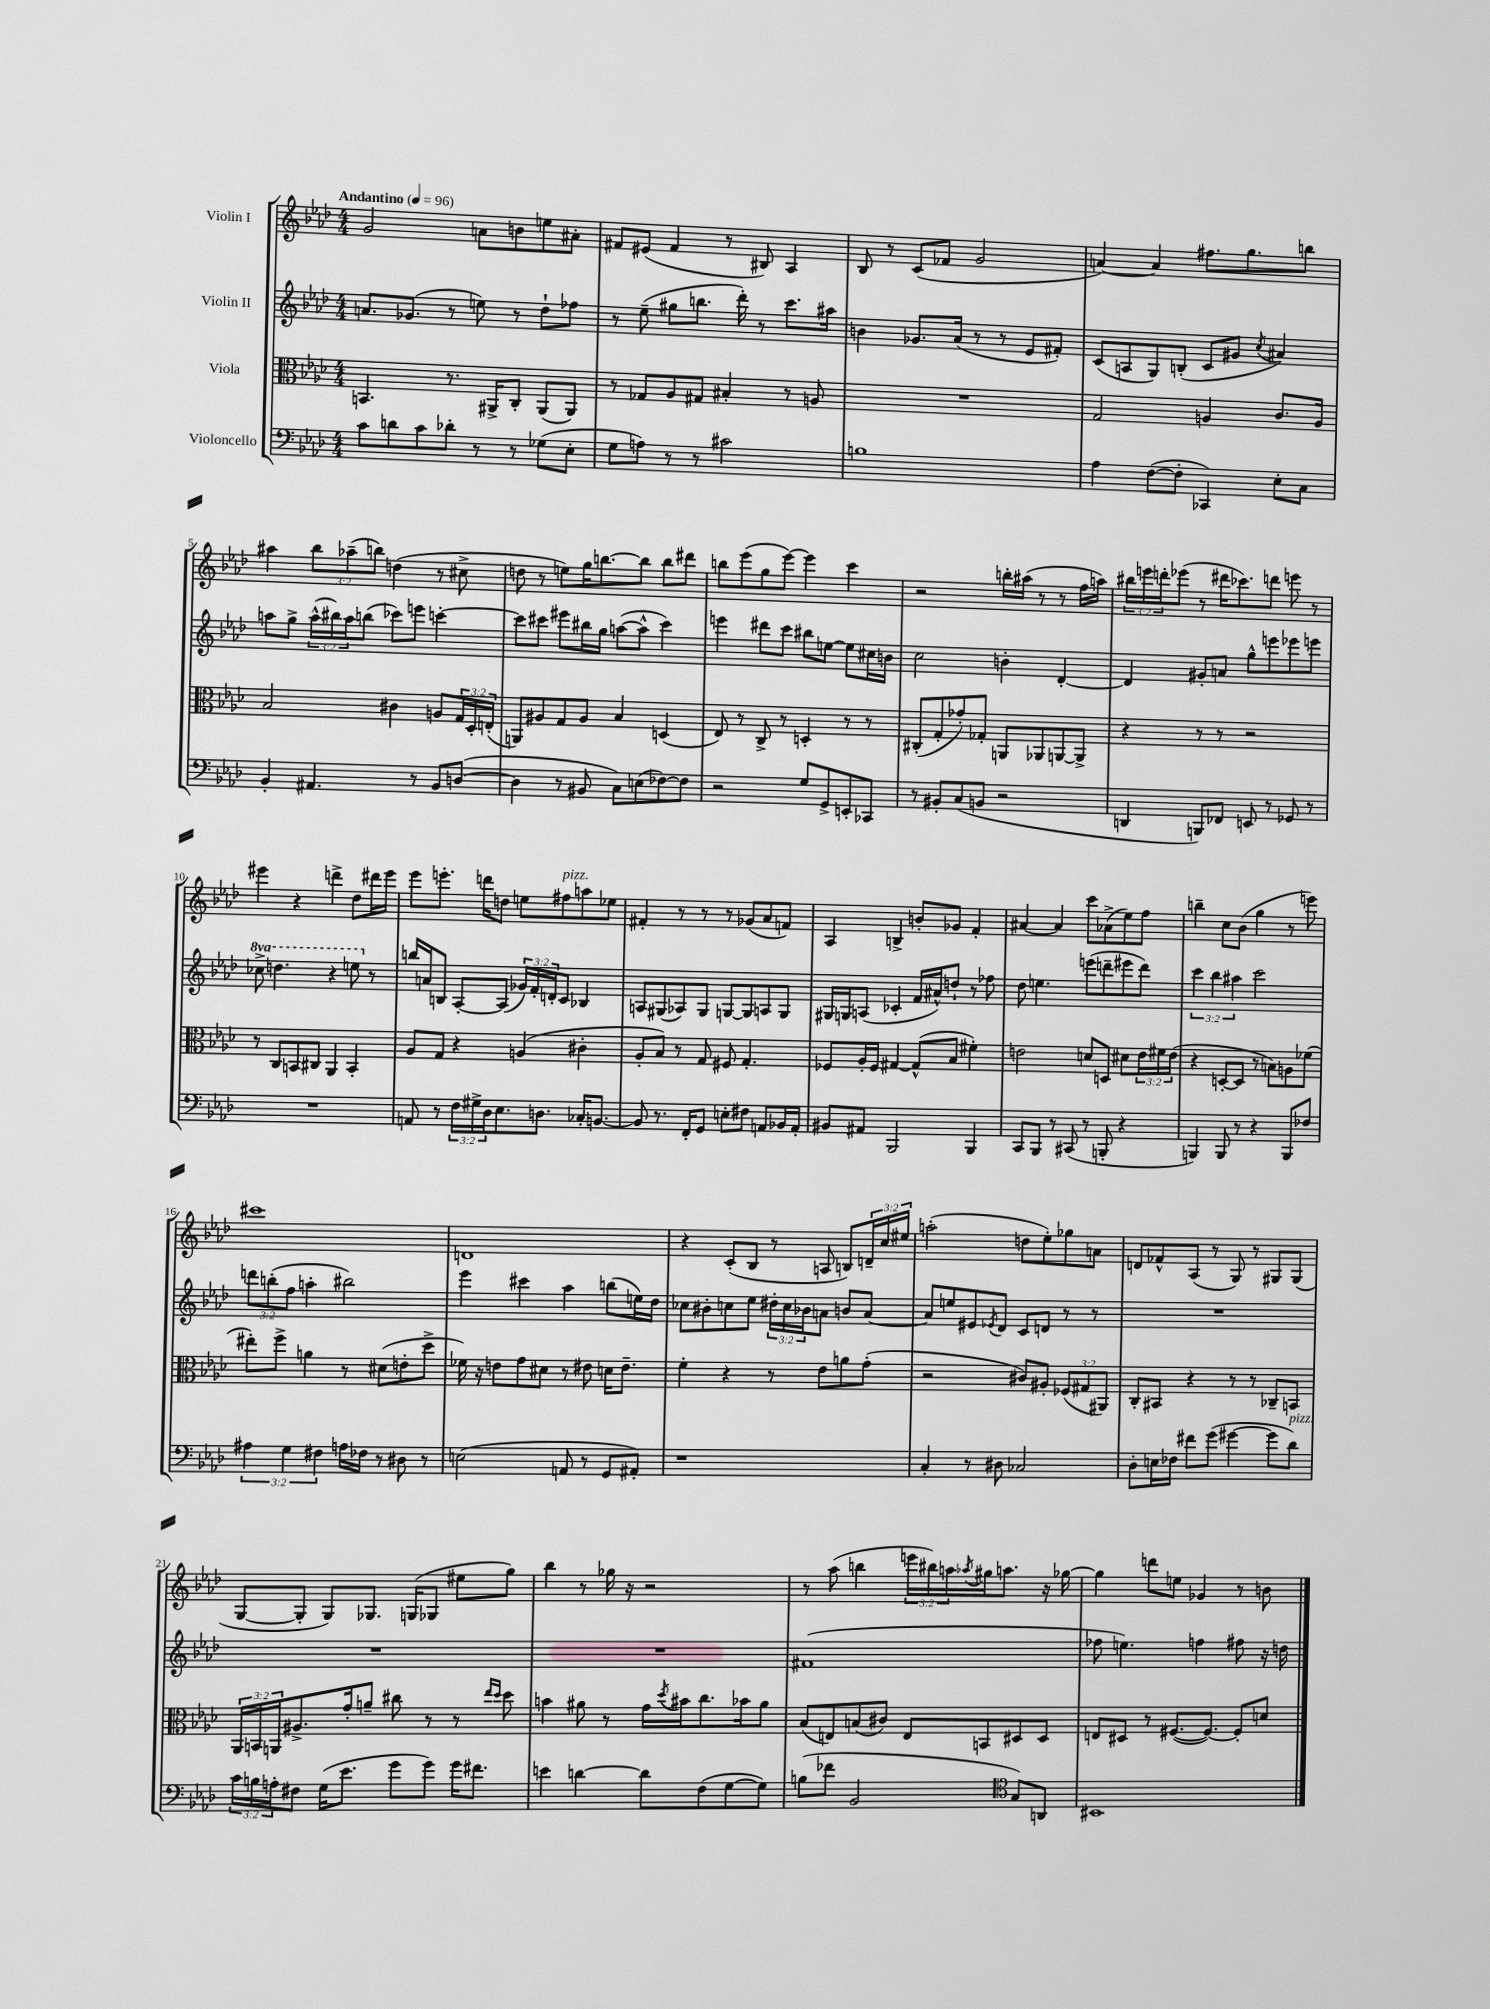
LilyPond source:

<<
\new StaffGroup <<
\new Staff = "s0" \with { instrumentName = "Violin I" } {
    \clef treble \key aes \major \numericTimeSignature \time 4/4 \override Staff.TupletNumber.text = #tuplet-number::calc-fraction-text \tempo "Andantino" 4 = 96
    g'2 a'8 b'8 e''8 ais'8-. |
    fis'8 eis'8( fis'4 r8 bis8) aes4 |
    bes8 r8 c'8( fes'8 g'2 |
    a'4~) a'4 fis''8. g''8. b''8 |
    ais''4 \tuplet 3/2 { bes''8 aes''8--( b''8) } d''4( r8 cis''8-> |
    d''8 r8 e''8) g''16 b''8.~ b''8 b''8 dis'''8 |
    b''8 ees'''8( g''8 ees'''8~) ees'''4 c'''4 |
    r2 b''16-. ais''16( r8 r8 f''16 a''16) |
    \tuplet 3/2 { bis''16 e'''16 d'''16-. } ees'''8( r8 dis'''16 ces'''8.) d'''8 e'''8 r8 |
    eis'''4 r4 d'''4-> des''8 dis'''16 eis'''16 |
    ees'''8 e'''8.-. d'''16 d''8 e''8 fis''8^\markup { \italic "pizz." } a''8 ees''8 |
    fis'4-. r8 r8 r8 ges'8( aes'8 f'8) |
    aes4 b4-> b'8-. ges'8 f'4-. |
    ais'4~ ais'4 c'''8 aes'8->( ees''8) f''8 |
    b''4-- c''8 bes'8( g''4 r8 e'''8) |
    cis'''1 |
    d'1 |
    r4 c'8-.( bes8 r8 a8 b8) \tuplet 3/2 { d'16-- c''16 eis''16 } |
    a''2-.( d''8 ees''8-.) ges''8 a'8 |
    d'8 fes'8-^ aes8( r8 g8) r8 gis8 gis8( |
    g8~ g8-. g8) ges8. g16( ges8 eis''8 g''8) |
    bes''4 r8 ges''16 r16 r2 |
    r8 aes''8( b''4 \tuplet 3/2 { e'''16 bis''16) a''16 } \acciaccatura { aes''8 } gis''16 a''8. r16 ges''16~ |
    ges''4 d'''8 e''8 ges'4 r8 b'8 \bar "|." |
}
\new Staff = "s1" \with { instrumentName = "Violin II" } {
    \clef treble \key aes \major \numericTimeSignature \time 4/4 \override Staff.TupletNumber.text = #tuplet-number::calc-fraction-text \set Staff.ottavationMarkups = #ottavation-simple-ordinals
    a'8. ges'8.( r8 e''8) r8 des''8-! fes''8 |
    r8 ees''8--( gis''8 b''8. des'''16-.) r8 c'''8. ais''16 |
    b'4 ges'8. aes'16( r8 r8 ees'8 fis'8-.) |
    c'8( a8 g8) b8-.( c'8 gis'8 \acciaccatura { c''8 } ais'4) |
    a''8 g''8-> \tuplet 3/2 { a''16-^( bis''16) a''16 } b''8( ces'''8) e'''8 c'''4~-. |
    c'''8 cis'''8 eis'''8 bis''16 g''16 a''8~( a''8-^ cis'''4) |
    e'''4 dis'''8 c'''8 bis''8 e''8~ e''8 cis''16 b'16 |
    c''2 b'4-. des'4~-. |
    des'4 gis'8-. a'8 g''8-^ e'''8 ees'''8 e'''8 |
    \ottava #1 ces'''8-> d'''4. r4 e'''8 \ottava #0 r8 |
    b''16 a'16 b8 aes8~-. aes8( \tuplet 3/2 { ges'16) f'16-. d'16-. } c'8 bes4 |
    a8 gis8( aes8) gis8 g8~ g8 a8 g8 |
    gis16 g16 a8( ces'4-. f'16 ais'16-^) d''8-! r8 fes''8 |
    des''8 e''4. e'''8( d'''8-- eis'''8 d'''8) |
    \tuplet 3/2 { c'''4 bes''4 ais''4 } c'''2 |
    \tuplet 3/2 { d'''8 b''8-.( f''8 } a''4-. bis''2) |
    ees'''4 cis'''4 aes''4 b''8( e''16) des''16 |
    ces''8 bis'8-. c''8 ees''8 \tuplet 3/2 { dis''16-. c''16 bes'16 } a'8 b'8 a'8~ |
    a'8 e''8 eis'8 \acciaccatura { ees'8 } des'8 c'8 d'8 r8 r8 |
    R1 |
    R1 |
    R1 |
    fis'1( |
    fes''8 e''4.) f''4 fis''8 r16 d''16 \bar "|." |
}
\new Staff = "s2" \with { instrumentName = "Viola" } {
    \clef alto \key aes \major \numericTimeSignature \time 4/4 \override Staff.TupletNumber.text = #tuplet-number::calc-fraction-text
    b,4. r8. ais,16-> c8-. ais,8( ais,8) |
    r8 ges8 aes8 gis8 bis4-. r8 a8 |
    R1 |
    g2 a4 c'8. a16 |
    bes2 cis'4 a8 \tuplet 3/2 { g16 des16-. e16-.( } |
    a,8) ais8 g8 ais8 bes4 d4( |
    ees8) r8 c8-> r8 d4-. r8 r8 |
    cis8-.( g8-. ges'8-.) ges8-. a,8 aes,8 a,8~ a,8-> |
    r4 r8 r8 r2 |
    r8 c8 b,8 cis8 aes,4 b,4-. |
    aes8 g8 r4 a4( cis'4-. |
    aes8-. bes8) r8 g8 fis8 g4.-. |
    fes8 aes16-. fes16 gis4~ gis8-^( bes8 fis'4-.) |
    e'2 d'8 d8 dis'8 \tuplet 3/2 { e'16 fis'16 e'16( } |
    r4 d8~-. d8 r8 b8) a8 fes'8( |
    eis''8-.) f''8-> a'4 r8 dis'8( e'8-. des''8-> |
    fes'16) r16 e'8 g'8 dis'8 r8 eis'8 d'16 eis'8.-- |
    f'4-. r4 r8 ees'8 a'8 g'8-.( |
    r2 cis'8) ais8-. \tuplet 3/2 { fes8( gis8 ais,8) } |
    c8-. bis,8 r4 r8 r8 ces8-- b,8 |
    \tuplet 3/2 { aes,16 b,16 a,16 } ais8.-> g'16-. a'8-- cis''8 r8 r8 \grace { ees''16 des''16 } des''8 |
    b'4 ais'8 r8 g'16 \acciaccatura { des''8 } bis'16 c''8. bes'16 ais'8 |
    bes8( e8) b8( cis'8) e8 b,8 dis8 dis8 |
    e8 dis8 r8 fis8.~( fis8.~) fis8-. d'8 \bar "|." |
}
\new Staff = "s3" \with { instrumentName = "Violoncello" } {
    \clef bass \key aes \major \numericTimeSignature \time 4/4 \override Staff.TupletNumber.text = #tuplet-number::calc-fraction-text
    c'8 d'8 c'8 des'8-. r8 r8 ges8( ees8-. |
    g8 a8) r8 r8 cis'2 |
    b1 |
    aes4 f8~( f8-. ces,4) ees8-. c8 |
    bes,4-. ais,4. r8 bes,8 d8~( |
    d4 r8 bis,8 c8) e8( fes8~) fes8 |
    r2 g8 g,8-> e,8-. ces,8 |
    r8 bis,8-. c8( b,8 r2 |
    d,4 b,,8) fes,8 e,8 r8 ges,8 r8 |
    R1 |
    a,8 r8 \tuplet 3/2 { f16 gis16-> des16 } ees8. d8. ces16-. b,8.~ |
    b,8 r8. f,16-. g,8 e8-. fis8 a,8 bes,16 a,16-. |
    bis,8 ais,8 bes,,2 bes,,4 |
    c,8 bes,,8 r8 cis,8( r8 b,,8-. r4 |
    b,,4) b,,8 r8 r4 b,,8 fes8 |
    \tuplet 3/2 { ais4 g4 fis4 } a16 fes16 r8 dis8 r8 |
    e2( a,8 r8 g,8 ais,8-.) |
    r1 |
    c4-. r8 dis8 ces2 |
    des8-. e16 fes16 fis'8 g'8( gis'4~ gis'8 des'8^\markup { \italic "pizz." }) |
    \tuplet 3/2 { c'16 b16 a16-. } fis8 g16( ees'8. g'8 g'8) g'16 fis'8. |
    e'4 d'4~ d'8 f8( g8~ g8) |
    b8( fes'8 bes,2 \clef tenor g8) a,8 |
    bis,1 \bar "|." |
}
>>
>>
